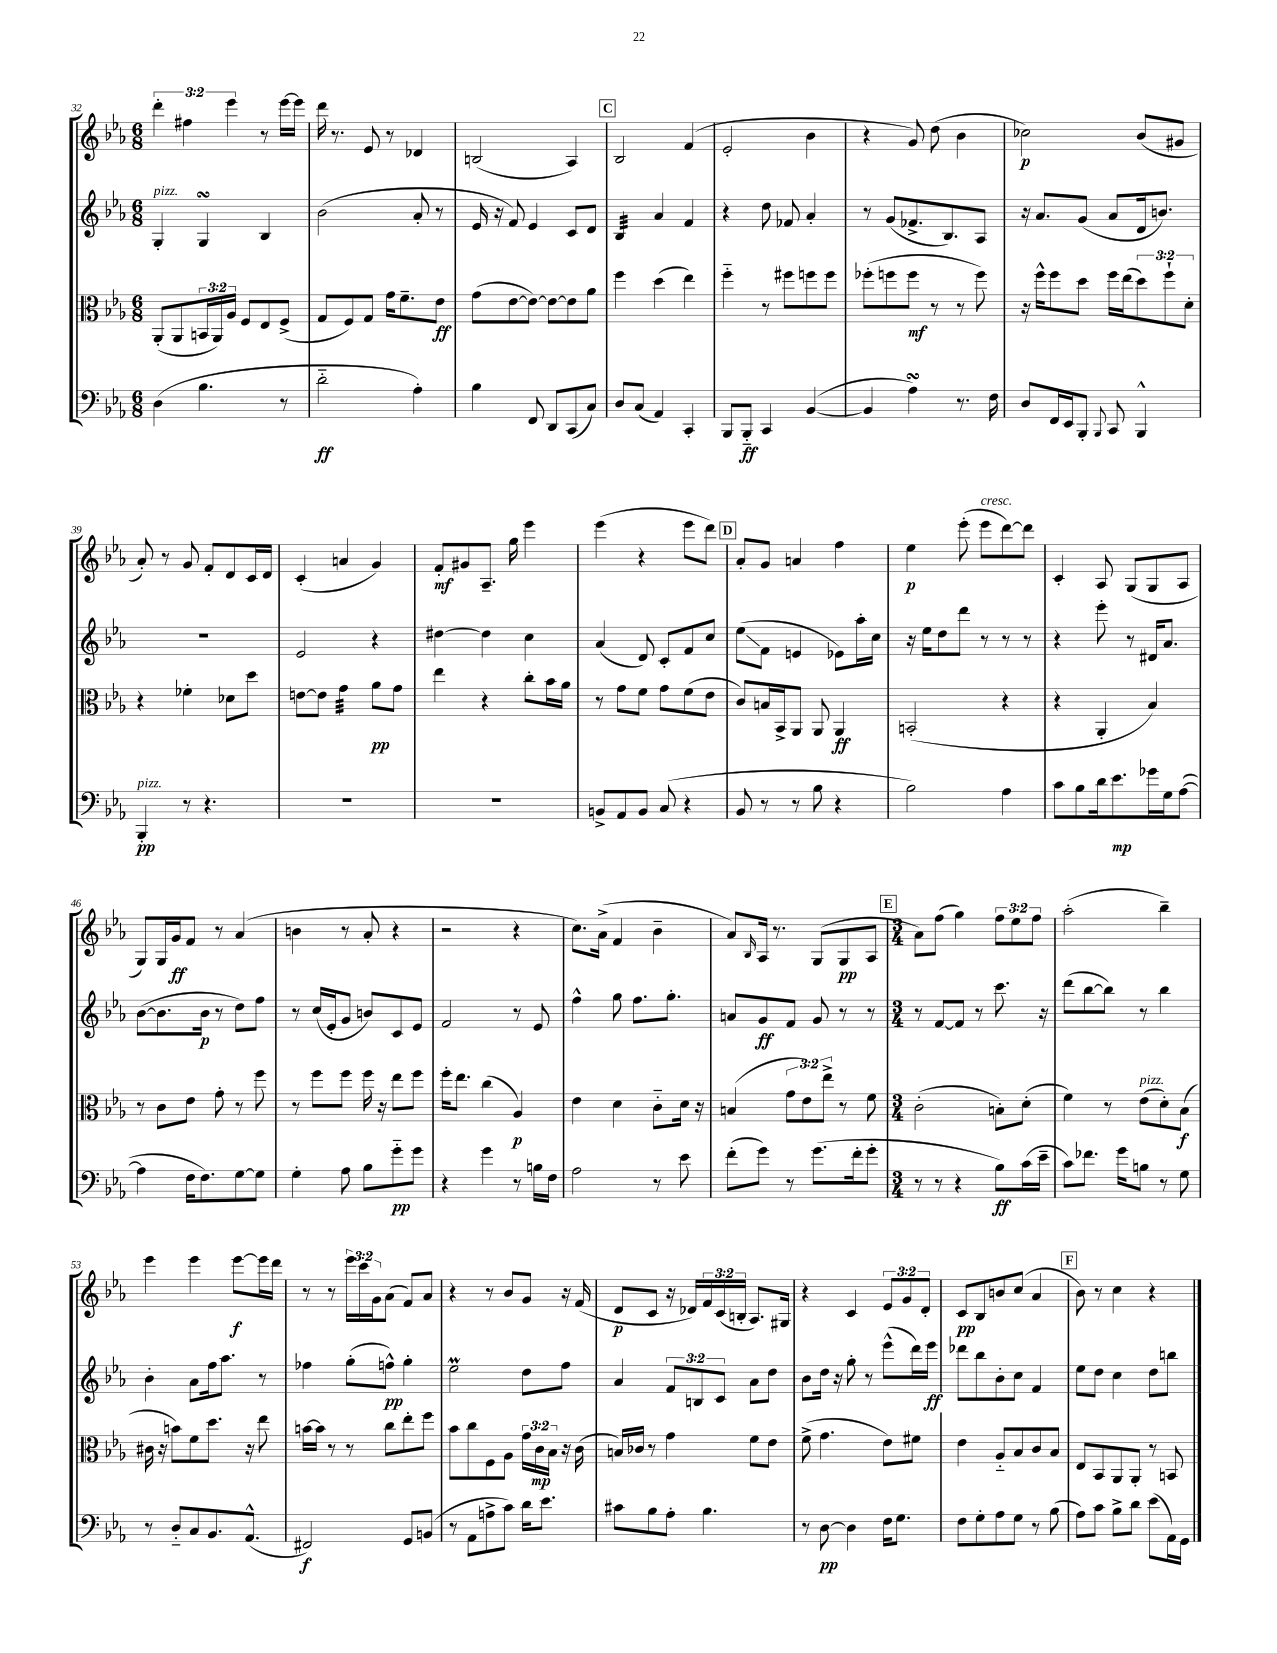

**kern	**kern	**kern	**kern
*staff4	*staff3	*staff2	*staff1
*clefF4	*clefC3	*clefG2	*clefG2
*k[b-e-a-]	*k[b-e-a-]	*k[b-e-a-]	*k[b-e-a-]
*M6/8	*M6/8	*M6/8	*M6/8
(4D\	(8AA-'/L	4G'/	6ddd'\
.	8AA-/	.	.
.	.	.	6ff#\
4.B-\	24BB/L	4G/	.
.	24AA-/)	.	.
.	24A-/JJ	.	6eee-\
.	8F/L	.	.
.	8E-/	4B-/	8r
8r	(8F^/J	.	[16eee-\LL
.	.	.	16eee-\]JJ
=	=	=	=
2d'~\	8G/L	(2b-\	16ddd\
.	.	.	8.r
.	8F/)	.	.
.	8G/J	.	8e-/
.	16g\LK	.	8r
.	8.f~\	.	.
4A-'\)	.	8a-'/	4d-/
.	8e-\J	8r	.
=	=	=	=
4B-\	(8g\L	16e-/	(2B/
.	.	16r	.
.	[8e-\	8f/)	.
8FF/	8e-\_J)	4e-/	.
8DD/L	8e-\_L	.	.
(8CC/	8e-\]	8c/L	4A-/)
8C/J)	8a-\J	8d/J	.
=	=	=	=
8D/L	4ff\	4B-/	2B-/
(8C/J	.	.	.
4AA-/)	(4dd\	4a-/	.
4CC'/	4ee-\)	4f/	(4f/
=	=	=	=
8BBB-/L	4ff'~\	4r	2e-'/
8BBB-'~/J	.	.	.
4CC/	8r	8dd\	.
.	8ff#\L	8f-/	.
([4BB-/	8ff\	4a-'/	4b-\
.	8ff\J	.	.
=	=	=	=
4BB-/]	(8ff-'\L	8r	4r
.	8ff\	(8g/L	.
4A-\)	8ff\J	8.f-^/	8g/)
.	8r	.	(8dd\
.	.	8.B-/)	.
8.r	8r	.	4b-\
.	8ff\)	8A-/J	.
16F\	.	.	.
=	=	=	=
8D/L	16r	16r	2cc-\)
.	16ff^^\LK	8.a-/L	.
16FF/L	8ff\	.	.
16EE-/J	.	.	.
8BBB-'/J	8dd\J	(8g/J	.
8qqBBB-/	.	.	.
8CC/	16ff\LL	8a-/L	.
.	(16ee-\J	.	.
4BBB-^^/	12dd\)	16d/k	(8b-/L
.	.	8.b/J)	.
.	12ff`\	.	.
.	.	.	8g#/J
.	12d'\J	.	.
=	=	=	=
4BBB-'/	4r	2.r	8a-'/)
.	.	.	8r
8r	4f-'\	.	8g/
4.r	.	.	8f'/L
.	8d-\L	.	8d/
.	8dd\J	.	16c/L
.	.	.	16d/JJ
=	=	=	=
2.r	[8e\L	2e-/	(4c'/
.	8e\]J	.	.
.	4g\	.	4a/
.	8a-\L	4r	4g/)
.	8g\J	.	.
=	=	=	=
2.r	4ee-\	[4dd#\	8f'/L
.	.	.	8g#/
.	4r	4dd#\]	8.A-~/J
.	.	.	16gg\
.	8cc'\L	4cc\	4eee-\
.	16b-\L	.	.
.	16a-\JJ	.	.
=	=	=	=
8BB^/L	8r	(4a-/	(4eee-\
8AA-/	8g\L	.	.
8BB/J	8f\J	8d/)	4r
(8C/	8g\L	8c'/L	.
4r	(8f\	8f/	8eee-\L
.	8e-\J	8cc/J	8ddd\J)
=	=	=	=
8BB-/	8c/L)	(8ee-\L	8a-'/L
8r	16B/L	8f\J	8g/J
.	16BB-^/J	.	.
8r	8AA-/J	4e/	4a/
8B-\	8AA-/	.	.
4r	4AA-/	8e-\L)	4ff\
.	.	16aa-'\L	.
.	.	16cc\JJ	.
=	=	=	=
2B-\)	(2BB'/	16r	4ee-\
.	.	16ee-\LK	.
.	.	8dd\	.
.	.	8ddd\J	(8eee-'\
.	.	8r	8eee-\L
4A-\	4r	8r	[8ddd\)
.	.	8r	8ddd\]J
=	=	=	=
8c\L	4r	4r	4c'/
8B-\	.	.	.
16d\k	4AA-'/	8eee-'\	8A-/
8.e-\	.	.	.
.	.	8r	(8G/L
16g-\L	4B-/)	16d#/LK	8G/
16G\J	.	8.a-/J	.
([8A-\J	.	.	8A-/J
=	=	=	=
4A-\]	8r	([8b-\L	8G/L)
.	8c\L	8.b-\]	16G/L
.	.	.	16g/J
16F\LK	8e-\J	.	8f/J
8.F\)	.	16b-\Jk	.
.	8g'\	8r	8r
[8G\	8r	8dd\L)	(4a-/
8G\]J	8ff\	8ff\J	.
=	=	=	=
4G'\	8r	8r	4b\
.	8ff\L	(16cc/LL	.
.	.	16e-'/J	.
8A-\	8ff\J	8g/J	8r
8B-\L	16ff\	8b/L)	8a-'/
.	16r	.	.
8g'~\	8ee-\L	8c/	4r
8g\J	8ff\J	8e-/J	.
=	=	=	=
4r	16ff'\LK	2f/	2r
.	8.ee-\J	.	.
4g\	(4cc\	.	.
8r	4A-/)	8r	4r
16B\LL	.	8e-/	.
16F\JJ	.	.	.
=	=	=	=
2A-\	4e-\	4ff^^\	8.cc\L)
.	.	.	(16a-^\Jk
.	4d\	8gg\	4f/
.	.	8.ff\L	.
8r	8c'~\L	.	4b-~\
.	.	8.gg'\J	.
8e-\	16d\Jk	.	.
.	16r	.	.
=	=	=	=
(8f'\L	(4B/	8a/L	8a-/L)
.	.	.	16qqB-/
8g\J)	.	8g/	16A-/Jk
.	.	.	8.r
8r	12g\L	8f/J	.
.	12e-\)	.	.
(8.g\L	.	8g/	(8G/L
.	12ee-^\J	.	.
.	8r	8r	8G/
16f'\k	.	.	.
8g'\J	8f\	8r	8A-/J
=	=	=	=
*M3/4	*M3/4	*M3/4	*M3/4
8r	(2c'\	8r	8a-\L)
8r	.	[8f/L	(8ff\J
4r	.	8f/]J	4gg\)
.	.	8r	.
8B-\L)	8B'\L)	8.ccc\	12ff\L
.	.	.	12ee-\
(16c\L	(8d'\J	.	.
.	.	.	12ff\J
16e-~\JJ	.	16r	.
=	=	=	=
8c\L)	4f\)	(8ddd\L	(2aa-'\
8.f-\J	.	[8bb-\	.
.	8r	8bb-\]J)	.
16g\LK	.	.	.
8B\J	(8e-\L	8r	.
8r	8d'\)	4bb-\	4bb-~\)
8G\	(8B-\J	.	.
=	=	=	=
8r	16c#\	4b-'\	4eee-\
.	16r	.	.
8D'~/L	8b\L)	.	.
8C/	8f\	8a-\L	4eee-\
8.BB-/	8.dd\J	16ff\k	.
.	.	8.aa-\J	.
.	.	.	[8eee-\L
(8.AA-^^/J	16r	.	.
.	8ee-\	8r	16eee-\]L
.	.	.	16ddd\JJ
=	=	=	=
2FF#/)	[16b\LL	4ff-\	8r
.	16b\]JJ	.	.
.	8r	.	8r
.	8r	(8gg'\L	24eee-\LL
.	.	.	24ccc\
.	.	.	24g\J
.	8cc\L	8ff^^\J)	(8a-\J
8GG/L	8ee-'\	4gg'\	8f/L)
(8BB/J	8ff\J	.	8a-/J
=	=	=	=
8r	8b-\L	2ee-\	4r
8AA-\L	8cc\	.	.
8A^\	8F\	.	8r
8c\J)	8A-\J	.	8b-/L
16d\LK	24g\LL	8dd\L	8g/J
.	24c\	.	.
8.e-\J	.	.	.
.	24B-\JJ	.	.
.	16r	8ff\J	16r
.	(16c\	.	(16f/
=	=	=	=
8c#\L	16B/LL)	4a-/	8d/L
.	16c-/JJ	.	.
8B-\	8r	.	8c/J
8A-'\J	4g\	12f/L	16r
.	.	.	16d-/LL)
.	.	12B/	.
4.B-\	.	.	24f/
.	.	12c/J	(24c/
.	.	.	24B'/JJ
.	8f\L	8a-\L	8.A-/L)
.	8e-\J	8dd\J	.
.	.	.	16G#/Jk
=	=	=	=
8r	(8f^\	8b-\L	4r
[8D\	4.g\	16dd\Jk	.
.	.	16r	.
4D\]	.	8gg'\	4c/
.	.	8r	.
16F\LK	8e-\L)	(8eee-^^\L	12e-/L
8.G\J	.	.	.
.	.	.	12g/
.	8f#\J	16ddd\L)	.
.	.	.	12d'/J
.	.	16eee-\JJ	.
=	=	=	=
8F\L	4e-\	8ddd-\L	8c/L
8G'\	.	8bb-\	8B-/
8A-\	8A-'~/L	8b-'\	8b/
8G\J	8B-/	8cc\J	(8cc/J
8r	8c/	4f/	4a-/
(8B-\	8B-/J	.	.
=	=	=	=
8A-\L)	8E-/L	8ee-\L	8b-\)
8c\J	8BB-/	8dd\J	8r
8B-^\L	8AA-/	4cc\	4cc\
8d\J	8AA-'/J	.	.
(8e-\L	8r	8dd\L	4r
16AA-\L)	8BB/	8bb\J	.
16GG\JJ	.	.	.
==	==	==	==
*-	*-	*-	*-
